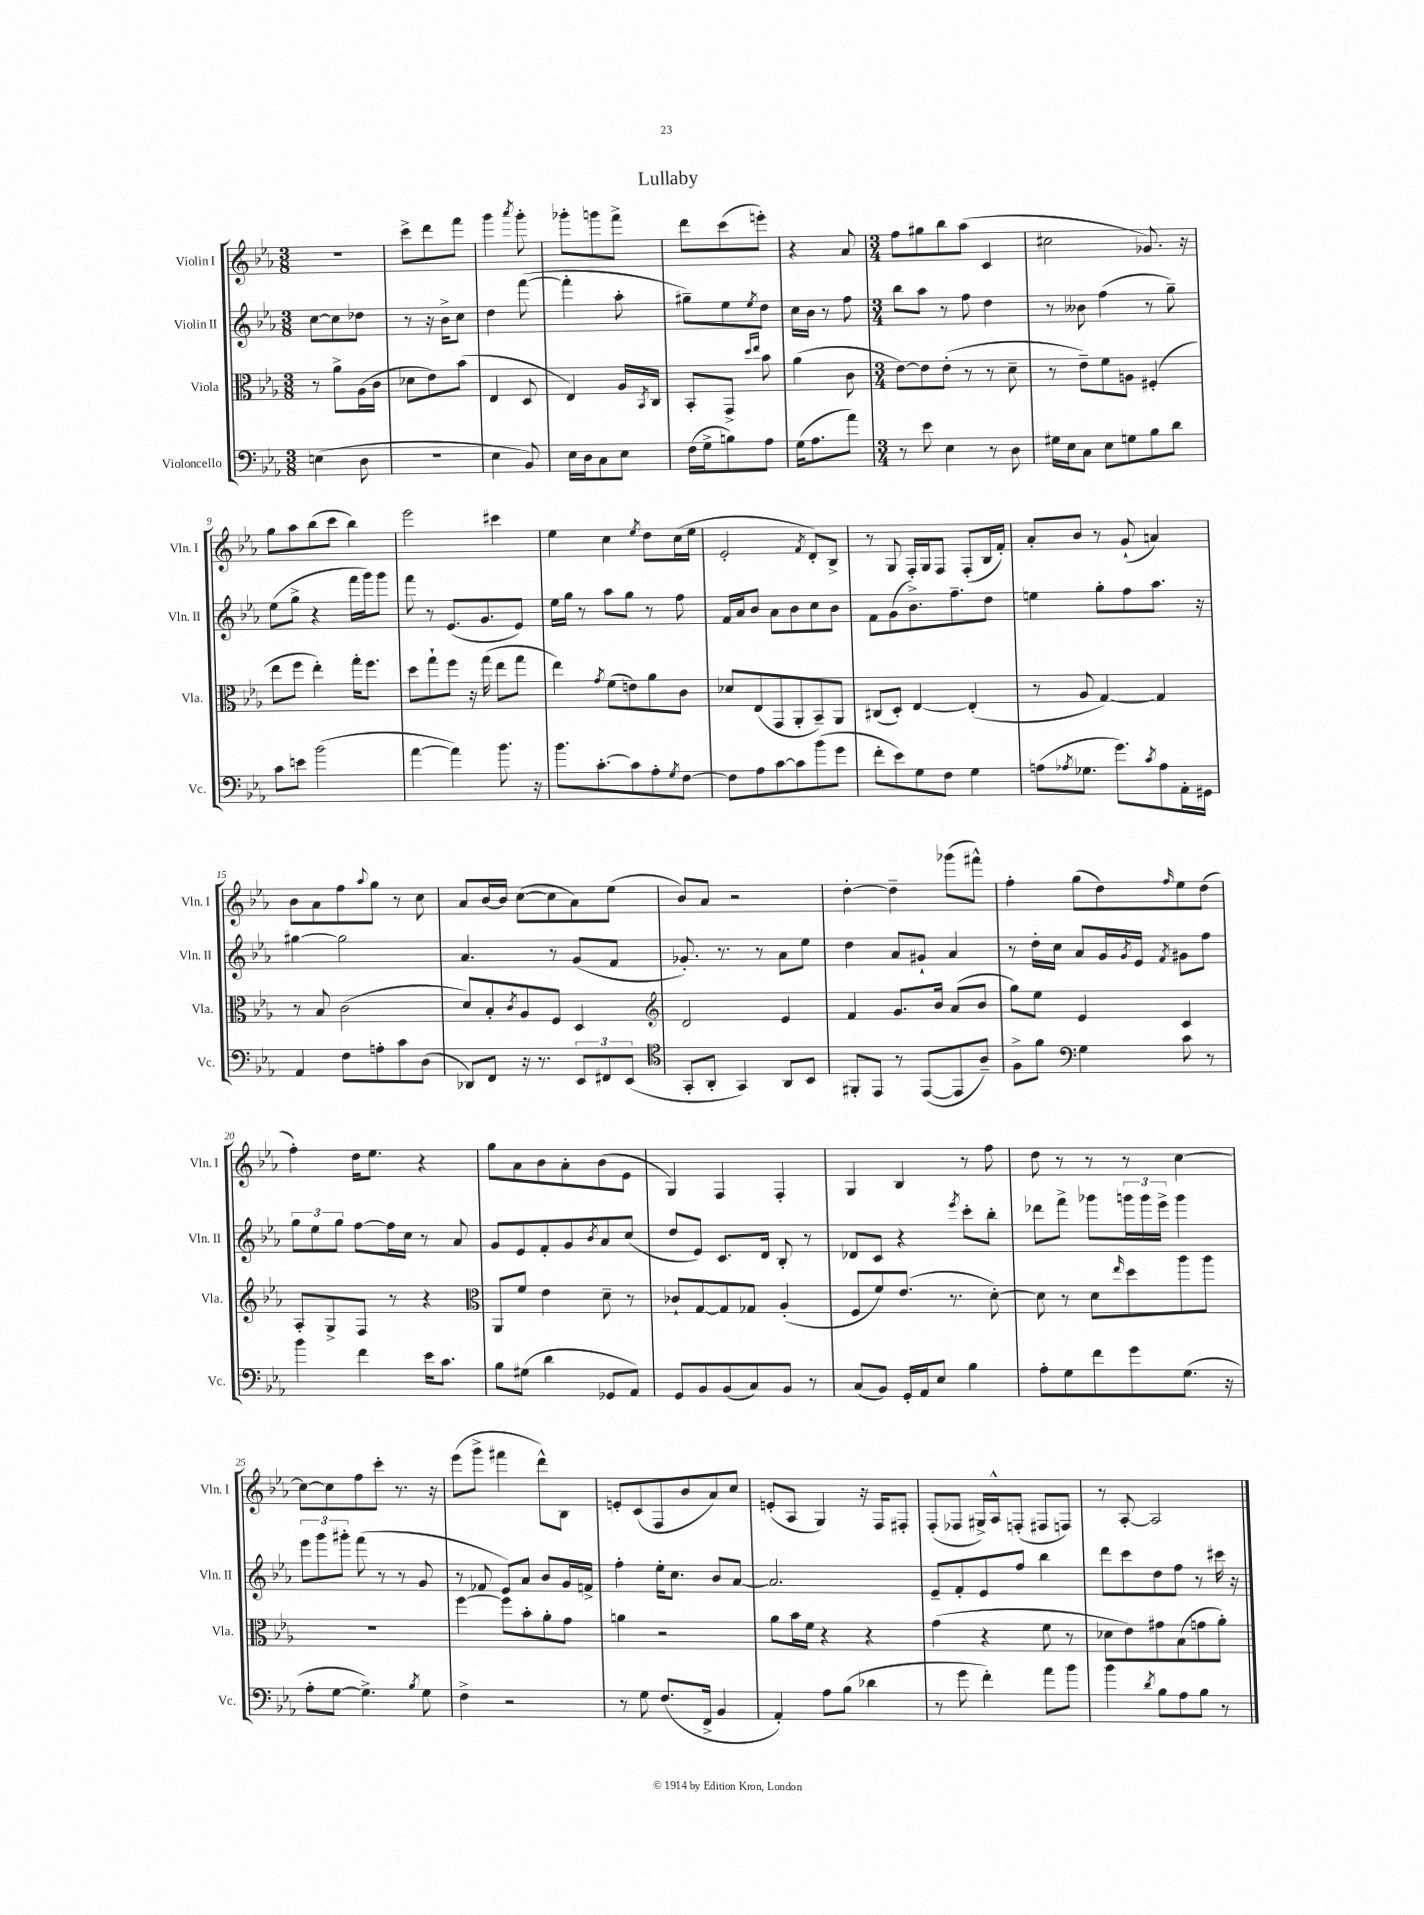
\header { title = "Lullaby" }
<<
\new StaffGroup <<
\new Staff = "s0" \with { instrumentName = "Violin I" shortInstrumentName = "Vln. I" } {
    \clef treble \key ees \major \numericTimeSignature \time 3/8
    R4. |
    c'''8-> d'''8 f'''8 |
    g'''4 \acciaccatura { aes'''8 } g'''8-. |
    ges'''8-. g'''8 f'''8-> |
    d'''8 c'''8( e'''8-.) |
    r4 aes'8 |
    \numericTimeSignature \time 3/4 f''8 gis''8 bes''8 aes''8( c'4 |
    cis''2 ges'8.) r16 |
    g''8 aes''8 bes''8( c'''8 bes''4) |
    ees'''2 cis'''4 |
    ees''4 c''4 \acciaccatura { ees''8 } d''8 c''16( ees''16 |
    ees'2-. \acciaccatura { f'8 } d'8-.) bes8-> |
    r8 g8 f16-. g16 f8 f8-.( bes16 f'16-.) |
    aes'8-. bes'8 r8 g'8-!( a'4) |
    bes'8 aes'8 f''8 \appoggiatura { aes''8 } g''8 r8 c''8 |
    aes'8 bes'16~ bes'16 c''8~( c''8 aes'8) ees''8( |
    bes'8) aes'8 r2 |
    d''4~-. d''4-- ges'''8( fis'''8-^) |
    f''4-. g''8( d''8) \grace { f''16 } ees''8 d''8( |
    f''4-.) d''16 ees''8. r4 |
    g''8 aes'8 bes'8 aes'8-. bes'8( ees'8 |
    g4) f4 f4-. |
    g4 bes4 r8 f''8 |
    d''8 r8 r8 r8 c''4~ |
    c''8~ c''8 f''8 c'''8-. r8. r16 |
    ees'''8( g'''8-> fis'''4 d'''8-^) bes8 |
    e'8-. c'8( f8 bes'8 aes'8) c''8 |
    e'8-.( aes8 g4) r16 f16 fis8-. |
    f8-.( fes8 gis16->) aes16-^ f8-.( fis8 f8) |
    r8 aes8~-. aes2 \bar "|." |
}
\new Staff = "s1" \with { instrumentName = "Violin II" shortInstrumentName = "Vln. II" } {
    \clef treble \key ees \major \numericTimeSignature \time 3/8
    c''8~ c''8 des''8 |
    r8 r16 bes'16-> c''8 |
    d''4 f'''8~( |
    f'''4-. aes''8-. |
    gis''8--) ees''8 \acciaccatura { ees''8 } d''8 |
    c''16 bes'16 r8 f''8 |
    \numericTimeSignature \time 3/4 bes''8 aes''8 r8 f''8 d''4 |
    r8 beses'8 f''4( r8 g''8--) |
    ees''8( g''8-> r4 f'''16 g'''16) g'''8 |
    f'''8 r8 ees'8.( g'8. ees'8) |
    ees''16 g''16 r8 aes''8 g''8 r8 f''8 |
    f'16 aes'16 bes'8 aes'8 bes'8 c''8 bes'8 |
    f'8 g'8( bes'8.->) f''8.-- d''8 |
    e''4 g''8-. f''8 aes''8. r16 |
    gis''4~ gis''2 |
    aes'4. r8 g'8( f'8 |
    ges'8.-.) r8. r8 aes'8 ees''8 |
    d''4 aes'8 gis'8-! aes'4 |
    r8 d''16-. c''16 aes'8 g'16 \acciaccatura { g'8 } ees'16 \acciaccatura { f'8 } gis'8 f''8 |
    \tuplet 3/2 { g''8 ees''8 g''8 } f''8~ f''16 c''16 r8 aes'8 |
    g'8 ees'8 f'8-. g'8 \acciaccatura { bes'8 } aes'8 c''8( |
    d''8 ees'8) c'8. d'16 bes8-. r8 |
    des'8 c'8 r4 \acciaccatura { ees'''8 } c'''8-. bes''8-. |
    des'''8 f'''8-> ges'''8 \tuplet 3/2 { g'''16 g'''16 ees'''16-> } g'''4 |
    \tuplet 3/2 { ees'''8 g'''8 gis'''8-. } f'''8( r8 r8 g'8 |
    r8 fes'8 ees'8) aes'8 bes'8 g'16 f'16-> |
    f''4-. ees''16-. c''8. bes'8 aes'8~ |
    aes'2. |
    ees'8-- f'8-. ees'8 f''8 bes''4 |
    d'''8 c'''8 d''8 f''8 r8 cis'''16 r16 \bar "|." |
}
\new Staff = "s2" \with { instrumentName = "Viola" shortInstrumentName = "Vla." } {
    \clef alto \key ees \major \numericTimeSignature \time 3/8
    r8 aes'8-> aes16( c'16 |
    des'8 ees'8) bes'8( |
    ees4 d8 |
    ees4) aes16 \acciaccatura { bes,8 } c16 |
    bes,8-. g,8-> \grace { d''16 ees''16 } bes'8 |
    aes'4( c'8 |
    \numericTimeSignature \time 3/4 ees'8~) ees'8 ees'8-.( r8 r8 d'8-- |
    r8 ees'8--) f'8 a8 fis4-.( |
    ees''8 f''8 ees''4-.) g''16-. f''8. |
    d''8 g''8-! f''8 r16 g''16( ees''8 g''8 |
    ees''4) \acciaccatura { g'8 } f'8( e'8) aes'8 c'8 |
    des'8 ees8( g,8 aes,8-. bes,8--) aes,8 |
    cis8( d8-.) ees4~ ees4-.( |
    r8 aes8 g4~) g4 |
    r8 bes8 c'2( |
    d'8) bes8-. \acciaccatura { c'8 } aes8 f8 d4 |
    \clef treble d'2 ees'4 |
    f'4 g'8. bes'16 aes'8( bes'8 |
    g''8) ees''8 ees'4 c'4 |
    aes8-. g8-> f8 r8 r4 |
    \clef alto aes,8 f'8 ees'4 d'8-- r8 |
    ces'8-! g8~ g8 ges8 aes4-.( |
    f8 f'8) ees'8.( r8. d'8~-.) |
    d'8 r8 d'8 \grace { ees''16 } d''8 aes''8 aes''8 |
    R2. |
    f''4~ f''8 bes'8-. aes'8-. g'8 |
    a'4 r2 |
    aes'8 bes'16 f'16 r4 r4 |
    g'4( r4 f'8 r8 |
    des'8 ees'8) gis'8 bes8( g'8 aes'8-.) \bar "|." |
}
\new Staff = "s3" \with { instrumentName = "Violoncello" shortInstrumentName = "Vc." } {
    \clef bass \key ees \major \numericTimeSignature \time 3/8
    e4( d8 |
    R4. |
    ees4 bes,8) |
    ees16 d16 c8 ees8 |
    f16( g16-> b8) aes8 |
    g16( aes8. aes'8) |
    \numericTimeSignature \time 3/4 r8 ees'8 ees4 r8 d8 |
    gis16 ees16 c8 ees8 g8 bes8 d'8 |
    c'8 e'8 bes'2( |
    aes'4~ aes'4) bes'8. r16 |
    bes'8. c'8.~-. c'8 aes8-. \acciaccatura { g8 } f8~ |
    f8 aes8 c'8~ c'8 bes'8( g'8 |
    f'8-. ees'8) g8 f8 g4 |
    a8( \acciaccatura { aes8 } ges8. g'8.) \acciaccatura { c'8 } aes8 aes,16-. gis,16 |
    aes,4 f8 a8-. c'8 d8( |
    des,8) f,8 r16 r8. \tuplet 3/2 { ees,8 fis,8 ees,8( } |
    \clef tenor g,8-. aes,8-. g,4) aes,8 bes,8 |
    fis,8-. ees,8 r8 ees,8~( ees,8 aes8--) |
    f8-> f'8 \clef bass g4 c'8 r8 |
    bes'4 f'4 ees'16 c'8. |
    bes8 gis8( d'4 ges,8 aes,8) |
    g,8 bes,8 bes,8( c8) bes,8 r8 |
    c8( bes,8) g,16-. aes,16 ees8 bes4 |
    aes8-. g8 f'8 g'8 g8.( r16 |
    aes8-. g8~ g4.->) \acciaccatura { bes8 } g8 |
    f4-> r2 |
    r8 g8 f8.( f,16-> bes,4 |
    aes,4-.) aes8 bes8( des'4 |
    r8 g'8 f'4-.) aes'8 bes'8 |
    bes'4 \acciaccatura { d'8 } bes8 aes8 bes8 r8 \bar "|." |
}
>>
>>
